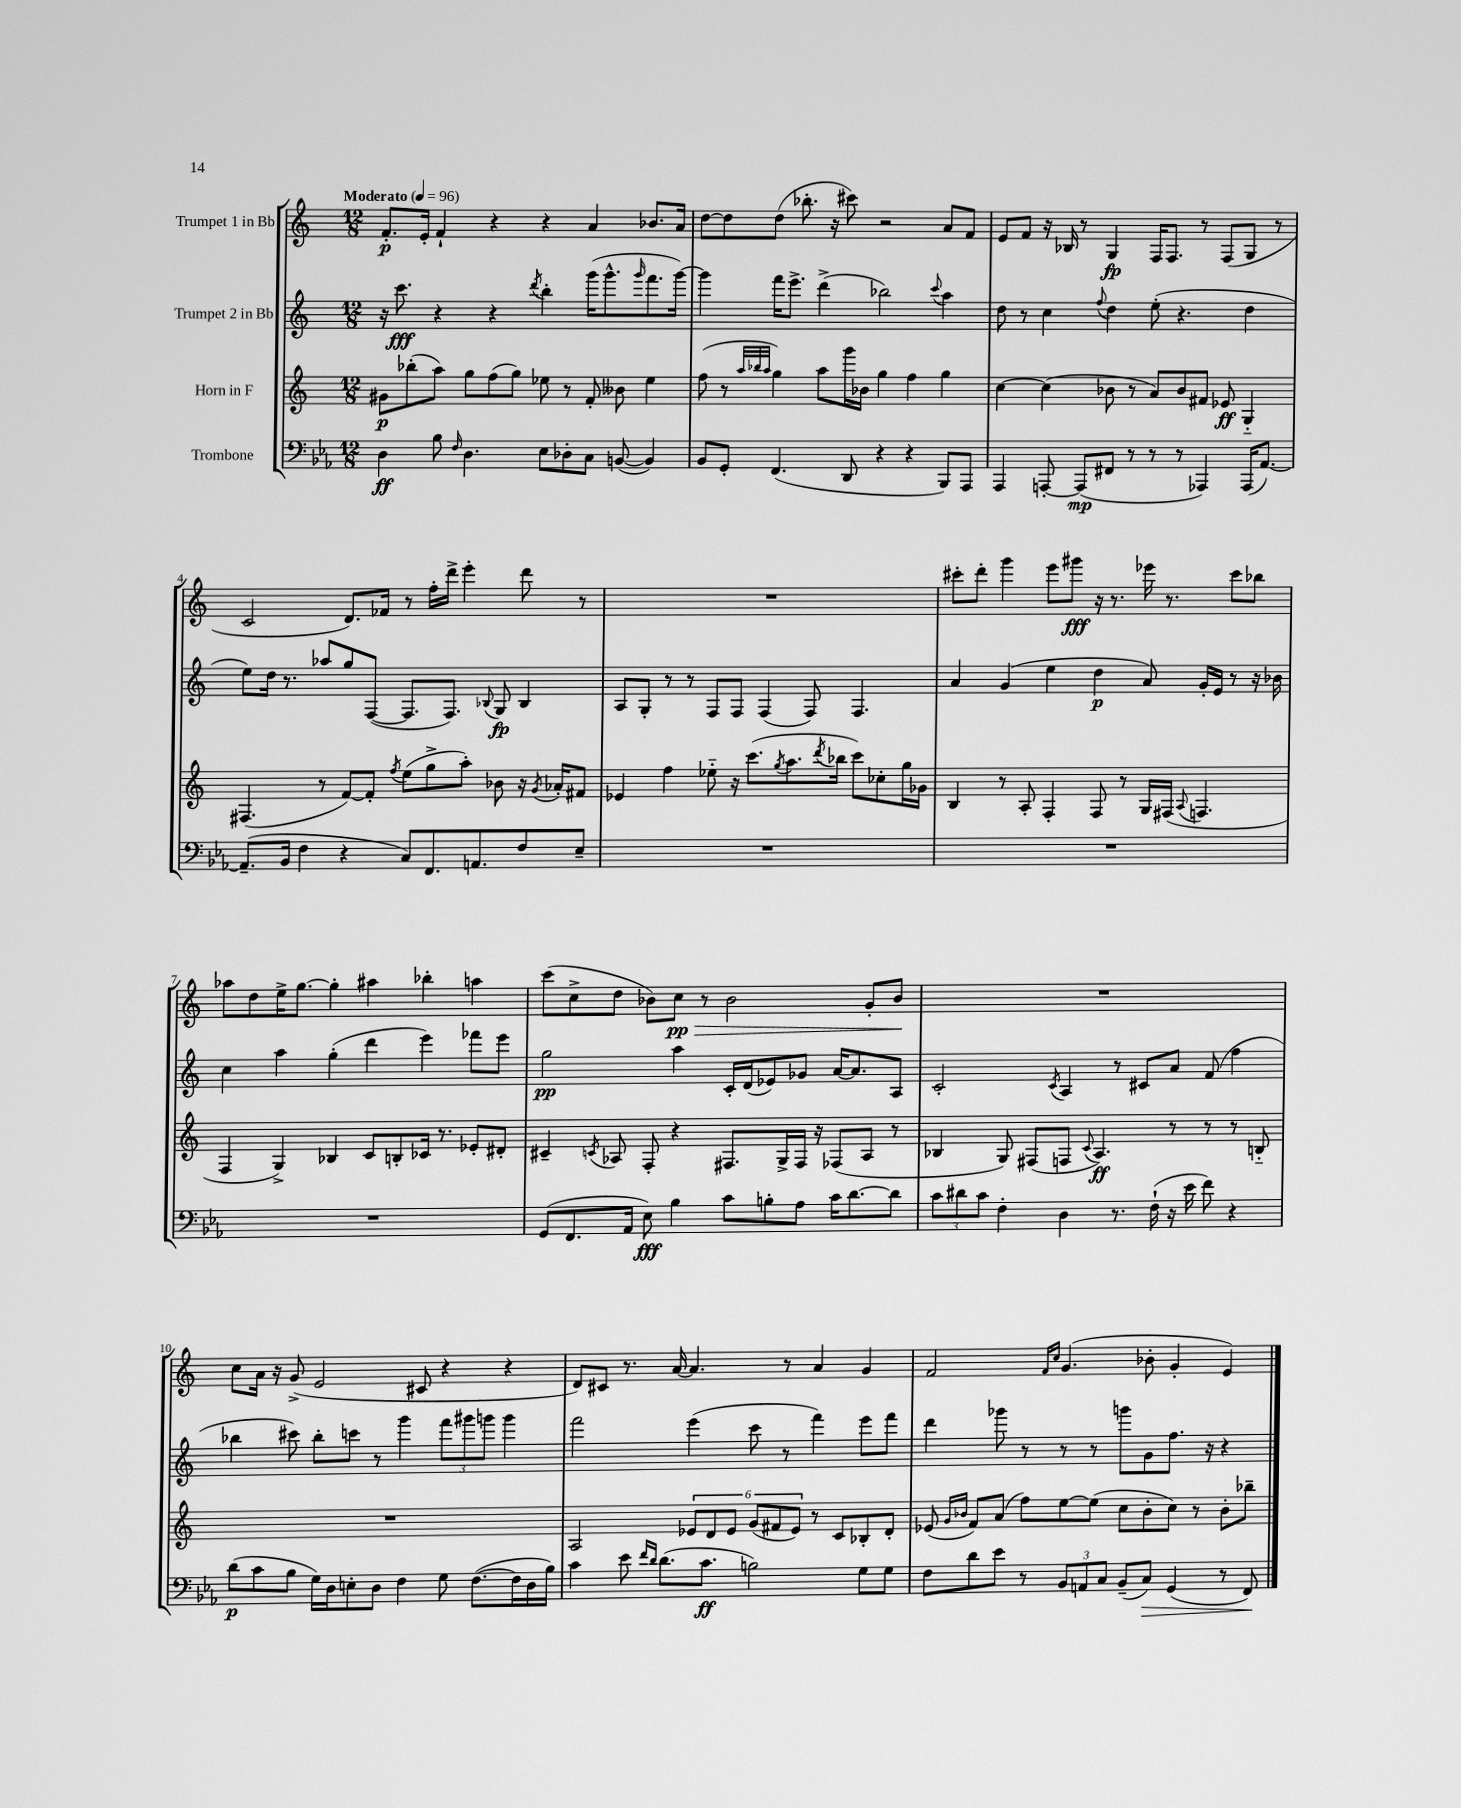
<<
\new StaffGroup <<
\new Staff = "s0" \with { instrumentName = "Trumpet 1 in Bb" } {
    \clef treble \key c \major \numericTimeSignature \time 12/8 \tempo "Moderato" 4 = 96
    f'8.-.\p e'16-. f'4-! r4 r4 a'4 bes'8. a'16 |
    d''8~ d''8 d''8( bes''8.-. r16 cis'''8) r2 a'8 f'8 |
    e'8 f'8 r16 bes16 r8 g4\fp f16 f8. r8 f8( g8 r8 |
    c'2 d'8.) fes'16 r8 f''16-. d'''16-> e'''4-. d'''8 r8 |
    R1. |
    cis'''8-. d'''8-. g'''4 e'''8 gis'''8\fff r16 r8. ees'''16 r8. cis'''8 bes''8 |
    aes''8 d''8 e''16-> g''8.~ g''4-. ais''4 bes''4-. a''4 |
    c'''8( c''8-> d''8 bes'8) c''8\pp\> r8 bes'2 g'8-. bes'8\! |
    R1. |
    c''8 a'16 r16 g'8->( e'2 cis'8 r4 r4 |
    d'8) cis'8 r8. a'16~ a'4. r8 a'4 g'4 |
    f'2 \grace { f'16 c''16 } g'4.( bes'8-. g'4-. e'4) \bar "|." |
}
\new Staff = "s1" \with { instrumentName = "Trumpet 2 in Bb" } {
    \clef treble \key c \major \numericTimeSignature \time 12/8
    r16 c'''8.\fff r4 r4 \acciaccatura { d'''8 } b''4-. g'''16( g'''8.-^ \grace { g'''16 } f'''8. g'''16~) |
    g'''4 f'''16 e'''8.-> d'''4->( bes''2) \appoggiatura { c'''8 } a''4 |
    d''8 r8 c''4 \appoggiatura { f''8 } d''4 e''8-.( r4. d''4 |
    e''8) d''16 r8. aes''8 g''8 f8~( f8. f8.) \appoggiatura { bes8 } g8\fp bes4 |
    a8 g8-. r8 r8 f8 f8 f4( f8) f4. |
    a'4 g'4( e''4 d''4\p a'8) g'16-. e'16 r8 r16 bes'16 |
    c''4 a''4 g''4-.( d'''4 e'''4) fes'''8 e'''8 |
    g''2\pp a''4 c'16-. d'16( ees'8) ges'8 a'16~ a'8. a8 |
    c'2-. \acciaccatura { c'8 } a4 r8 cis'8 a'8 f'8( f''4 |
    bes''4 cis'''8) bes''8-. c'''8 r8 g'''4 \tuplet 3/2 { f'''8 gis'''8 g'''8 } g'''4 |
    f'''2 e'''4( c'''8 r8 f'''4) e'''8 f'''8 |
    d'''4 ges'''8 r8 r8 r8 g'''8 g'8 f''8. r16 r4 \bar "|." |
}
\new Staff = "s2" \with { instrumentName = "Horn in F" } {
    \clef treble \key c \major \numericTimeSignature \time 12/8
    gis'8\p bes''8-.( a''8) g''8 f''8( g''8) ees''8 r8 f'8-. beses'8 ees''4 |
    f''8( r8 \grace { a''32 bes''32 a''32 } g''4) a''8 g'''16 bes'16 g''4 f''4 g''4 |
    c''4~ c''4( bes'8 r8 a'8) bes'8 fis'8 ees'8\ff g4-_ |
    fis4.( r8 f'8~) f'8-. \acciaccatura { f''8 } e''8( g''8-> a''8-.) bes'8 r16 \acciaccatura { g'8 } aes'16-. fis'8 |
    ees'4 f''4 ees''8-_ r16 c'''8.( \acciaccatura { g''8 } a''8. \acciaccatura { d'''8 } bes''16 c'''8) ces''8-. g''16 ges'16 |
    b4 r8 a8-. f4-. f8 r8 g16 fis16( \appoggiatura { a8 } f4. |
    f4 g4->) bes4 c'8 b8-. ces'16 r8. ees'8-. dis'8-. |
    cis'4-- \acciaccatura { c'8 } aes8 f8-. r4 fis8. g16-> fis16 r16 fes8( aes8 r8 |
    bes4 g8) fis8( f8 \appoggiatura { c'8 } a4.\ff) r8 r8 r8 b8-_ |
    R1. |
    a2 \tuplet 6/4 { ees'8 d'8 ees'8 g'8( fis'8 ees'8) } r8 c'8 bes8-. d'8-. |
    ees'8( \grace { g'16 bes'16 } f'8) a'8( f''8) e''8~ e''8( c''8 bes'8-. c''8) r8 bes'8-. bes''8-- \bar "|." |
}
\new Staff = "s3" \with { instrumentName = "Trombone" } {
    \clef bass \key ees \major \numericTimeSignature \time 12/8
    d4\ff bes8 \grace { f16 } d4. ees8 des8-. c8 b,8~( b,4) |
    bes,8 g,8-. f,4.( d,8 r4 r4 bes,,8) aes,,8 |
    aes,,4 a,,8~-. a,,8\mp( fis,8 r8 r8 r8 aes,,4) aes,,16( aes,8.~) |
    aes,8.--( bes,16 f4 r4 c8) f,8. a,8. f8 ees8-- |
    R1. |
    R1. |
    R1. |
    g,8( f,8. aes,16 ees8\fff) bes4 c'8 b8-. aes8 c'16 d'8.~ d'8 |
    \tuplet 3/2 { c'8 dis'8 c'8 } f4-. d4 r8. f16-!( r16 ees'16 f'8) r4 |
    d'8\p( c'8 bes8 g16) d16 e8-. d8 f4 g8 f8.~( f16 d16 bes16) |
    c'4 ees'8 \grace { f'16 d'16 } d'8.( c'8.\ff b2) g8 g8 |
    f8 d'8 ees'8 r8 \tuplet 3/2 { bes,8 a,8 c8 } bes,8--( c8\>) g,4( r8 f,8\!) \bar "|." |
}
>>
>>
